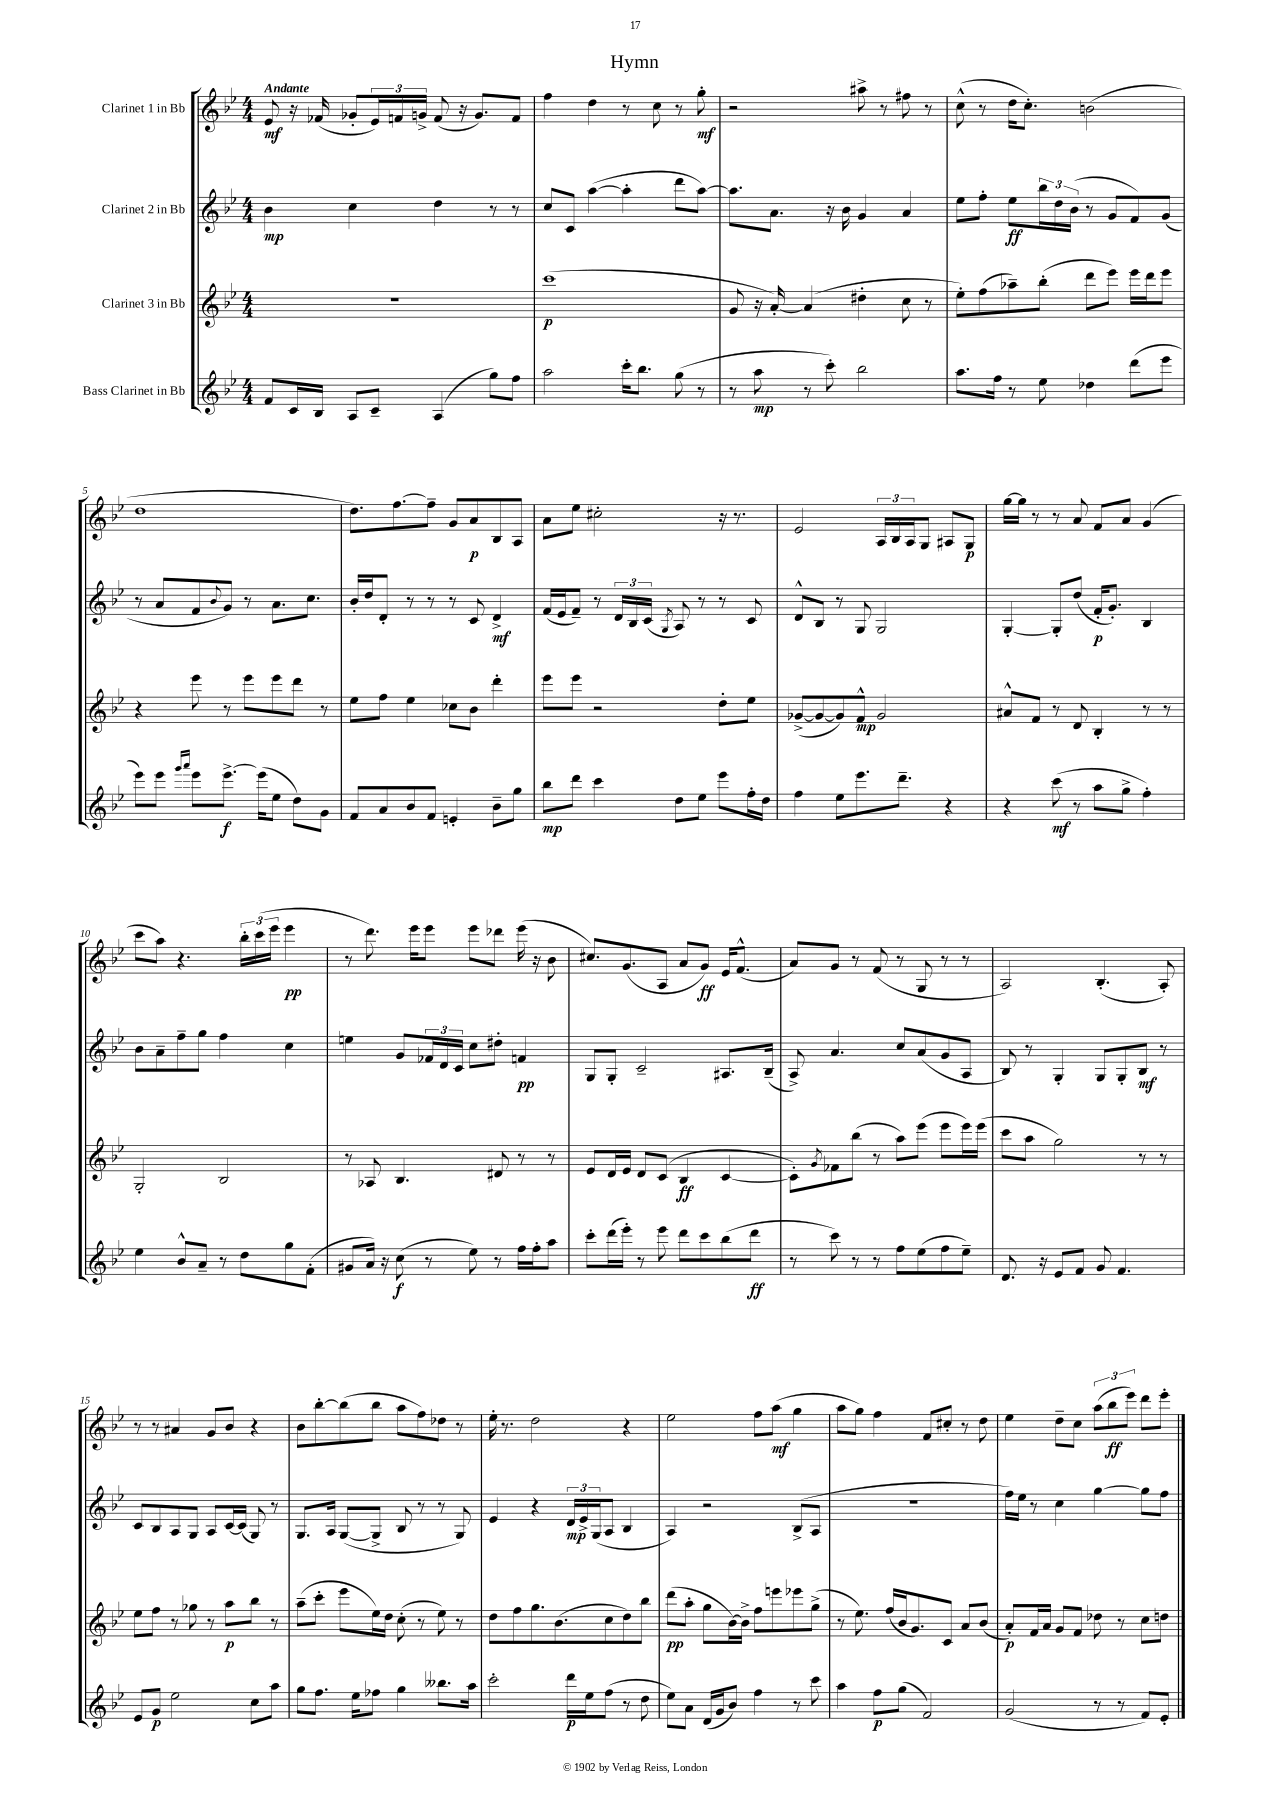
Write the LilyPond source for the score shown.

\header { title = "Hymn" }
<<
\new StaffGroup <<
\new Staff = "s0" \with { instrumentName = "Clarinet 1 in Bb" } {
    \clef treble \key bes \major \numericTimeSignature \time 4/4 \tempo "Andante"
    ees'8\mf r16 fes'16( ges'8-. \tuplet 3/2 { ees'16) f'16 g'16-> } f'8( r16 g'8.) f'8 |
    f''4 d''4 r8 c''8 r8 g''8-.\mf |
    r2 ais''8-> r8 fis''8 r8 |
    c''8-^( r8 d''16 c''8.-.) b'2( |
    d''1 |
    d''8.) f''8.~ f''8-- g'8 a'8\p bes8 a8 |
    a'8 ees''8 cis''2-. r16 r8. |
    ees'2 \tuplet 3/2 { a16 bes16 a16 } g8 ais8 g8\p |
    g''16~ g''16 r8 r8 a'8 f'8 a'8 g'4( |
    c'''8 a''8) r4. \tuplet 3/2 { bes''16-. c'''16( ees'''16 } ees'''4\pp |
    r8 d'''8.) ees'''16 ees'''8 ees'''8 des'''8 ees'''16( r16 bes'8 |
    cis''8.) g'8.( a8 a'8 g'8\ff) ees'16 f'8.-^( |
    a'8) g'8 r8 f'8( r8 g8 r8 r8 |
    a2) bes4.-.( a8-.) |
    r8 r8 ais'4 g'8 bes'8 r4 |
    bes'8 bes''8~-. bes''8( bes''8 a''8 f''8) des''8 r8 |
    ees''16-. r8. d''2 r4 |
    ees''2 f''8 a''8\mf( g''4 |
    a''8 g''8) f''4 f'8 cis''8-. r8 d''8 |
    ees''4 d''8-- c''8 \tuplet 3/2 { a''8( bes''8\ff ees'''8) } d'''8 ees'''8-. \bar "|." |
}
\new Staff = "s1" \with { instrumentName = "Clarinet 2 in Bb" } {
    \clef treble \key bes \major \numericTimeSignature \time 4/4
    bes'4\mp c''4 d''4 r8 r8 |
    c''8 c'8 a''4~( a''4-. d'''8 a''8~) |
    a''8. a'8. r16 bes'16 g'4 a'4 |
    ees''8 f''8-. ees''8\ff \tuplet 3/2 { bes''16 d''16 bes'16( } r8 g'8 f'8) g'8( |
    r8 a'8 f'8 \appoggiatura { bes'8 } g'8) r8 a'8. c''8. |
    bes'16-. d''16 d'8-. r8 r8 r8 c'8 d'4->\mf |
    f'16( ees'16 f'8--) r8 \tuplet 3/2 { d'16 bes16 c'16( } \acciaccatura { g8 } a8) r8 r8 c'8 |
    d'8-^ bes8 r8 g8 g2 |
    g4~-. g8-. d''8( f'16-.\p g'8.-.) bes4 |
    bes'8 a'8-- f''8-- g''8 f''4 c''4 |
    e''4 g'8 \tuplet 3/2 { fes'16 d'16 c'16 } c''8 dis''8-. f'4\pp |
    g8 g8-. c'2-- ais8. bes16--( |
    a8->) a'4. c''8 a'8( g'8 a8 |
    bes8) r8 g4-. g8 g8-. bes8\mf r8 |
    c'8 bes8 a8 g8 a8 c'16~ c'16( g8) r8 |
    g8. a16 g8~( g8-> bes8 r8 r8 g8) |
    ees'4 r4 \tuplet 3/2 { d'16\mp ees'16-> g16( } a8 bes4 |
    a4) r2 bes8->( a8 |
    R1 |
    f''16) ees''16 r8 c''4 g''4~ g''8 f''8 \bar "|." |
}
\new Staff = "s2" \with { instrumentName = "Clarinet 3 in Bb" } {
    \clef treble \key bes \major \numericTimeSignature \time 4/4
    R1 |
    c'''1\p( |
    g'8 r16 a'16~-.) a'4( dis''4-. c''8 r8 |
    ees''8-.) f''8( aes''8--) bes''8-.( d'''8 ees'''8) ees'''16 d'''16 ees'''8 |
    r4 ees'''8 r8 ees'''8 ees'''8 d'''8 r8 |
    ees''8 f''8 ees''4 ces''8 bes'8 d'''4-. |
    ees'''8 ees'''8 r2 d''8-. ees''8 |
    ges'8~->( ges'8~ ges'8) f'8-^\mp ges'2 |
    ais'8-^ f'8 r8 d'8 bes4-. r8 r8 |
    g2-. bes2 |
    r8 aes8 bes4. dis'8 r8 r8 |
    ees'8 d'16 ees'16 d'8 c'8( bes4\ff c'4~ |
    c'8-.) \acciaccatura { g'8 } fes'8 bes''8( r8 a''8) ees'''8( ees'''8 ees'''16) ees'''16( |
    c'''8 a''8 g''2) r8 r8 |
    ees''8 f''8 r8 ges''8 r8 a''8\p bes''8 r8 |
    a''8--( c'''8-. ees'''8 ees''16) d''16 c''8-.( r8 ees''8) r8 |
    d''8 f''8 g''8. bes'8.( c''8 d''8) bes''8 |
    d'''8\pp( a''8-. g''8 bes'16~) bes'16-> f''8 e'''8 ees'''8 g''8->( |
    r8 ees''8.) f''16( bes'16 g'8.) c'8 a'8 bes'8( |
    a'8-.\p) f'16 a'16 g'8 f'8 des''8 r8 c''8 d''8 \bar "|." |
}
\new Staff = "s3" \with { instrumentName = "Bass Clarinet in Bb" } {
    \clef treble \key bes \major \numericTimeSignature \time 4/4
    f'8 c'16 bes16 a8 c'8-- a4( g''8) f''8 |
    a''2 c'''16-. bes''8. g''8( r8 |
    r8 a''8\mp r8 c'''8-.) bes''2 |
    a''8. f''16 r8 ees''8 des''4 d'''8( ees'''8 |
    ees'''8) ees'''8 \grace { g'''16 a'''16 } ees'''8 ees'''8.~->\f ees'''16( ees''8 d''8) g'8 |
    f'8 a'8 bes'8 f'8 e'4-. bes'8-- g''8 |
    bes''8\mp d'''8 c'''4 d''8 ees''8 ees'''8 f''16-. d''16 |
    f''4 ees''8 ees'''8. d'''8.-- r4 |
    r4 c'''8\mf( r8 a''8 g''8-> f''4-.) |
    ees''4 bes'8-^ a'8-- r8 d''8 g''8 f'8-.( |
    gis'8 a'16) r16 c''8\f( r8 ees''8) r8 f''16 f''16-. a''8 |
    c'''8-. d'''16( ees'''16-.) r8 ees'''8 d'''8 c'''8 bes''8( d'''8\ff |
    r8 c'''8) r8 r8 f''8 ees''8( f''8 ees''8--) |
    d'8. r16 ees'8 f'8 g'8 f'4. |
    ees'8 g'8\p ees''2 c''8 a''8 |
    g''8 f''8. ees''16 fes''8 g''4 beses''8. a''16 |
    c'''2-. d'''16\p ees''16 f''8( r8 d''8 |
    ees''8) a'8 d'16( g'16 bes'8) f''4 r8 c'''8 |
    a''4 f''8\p g''8( f'2) |
    g'2( r8 r8 f'8) ees'8-. \bar "|." |
}
>>
>>
